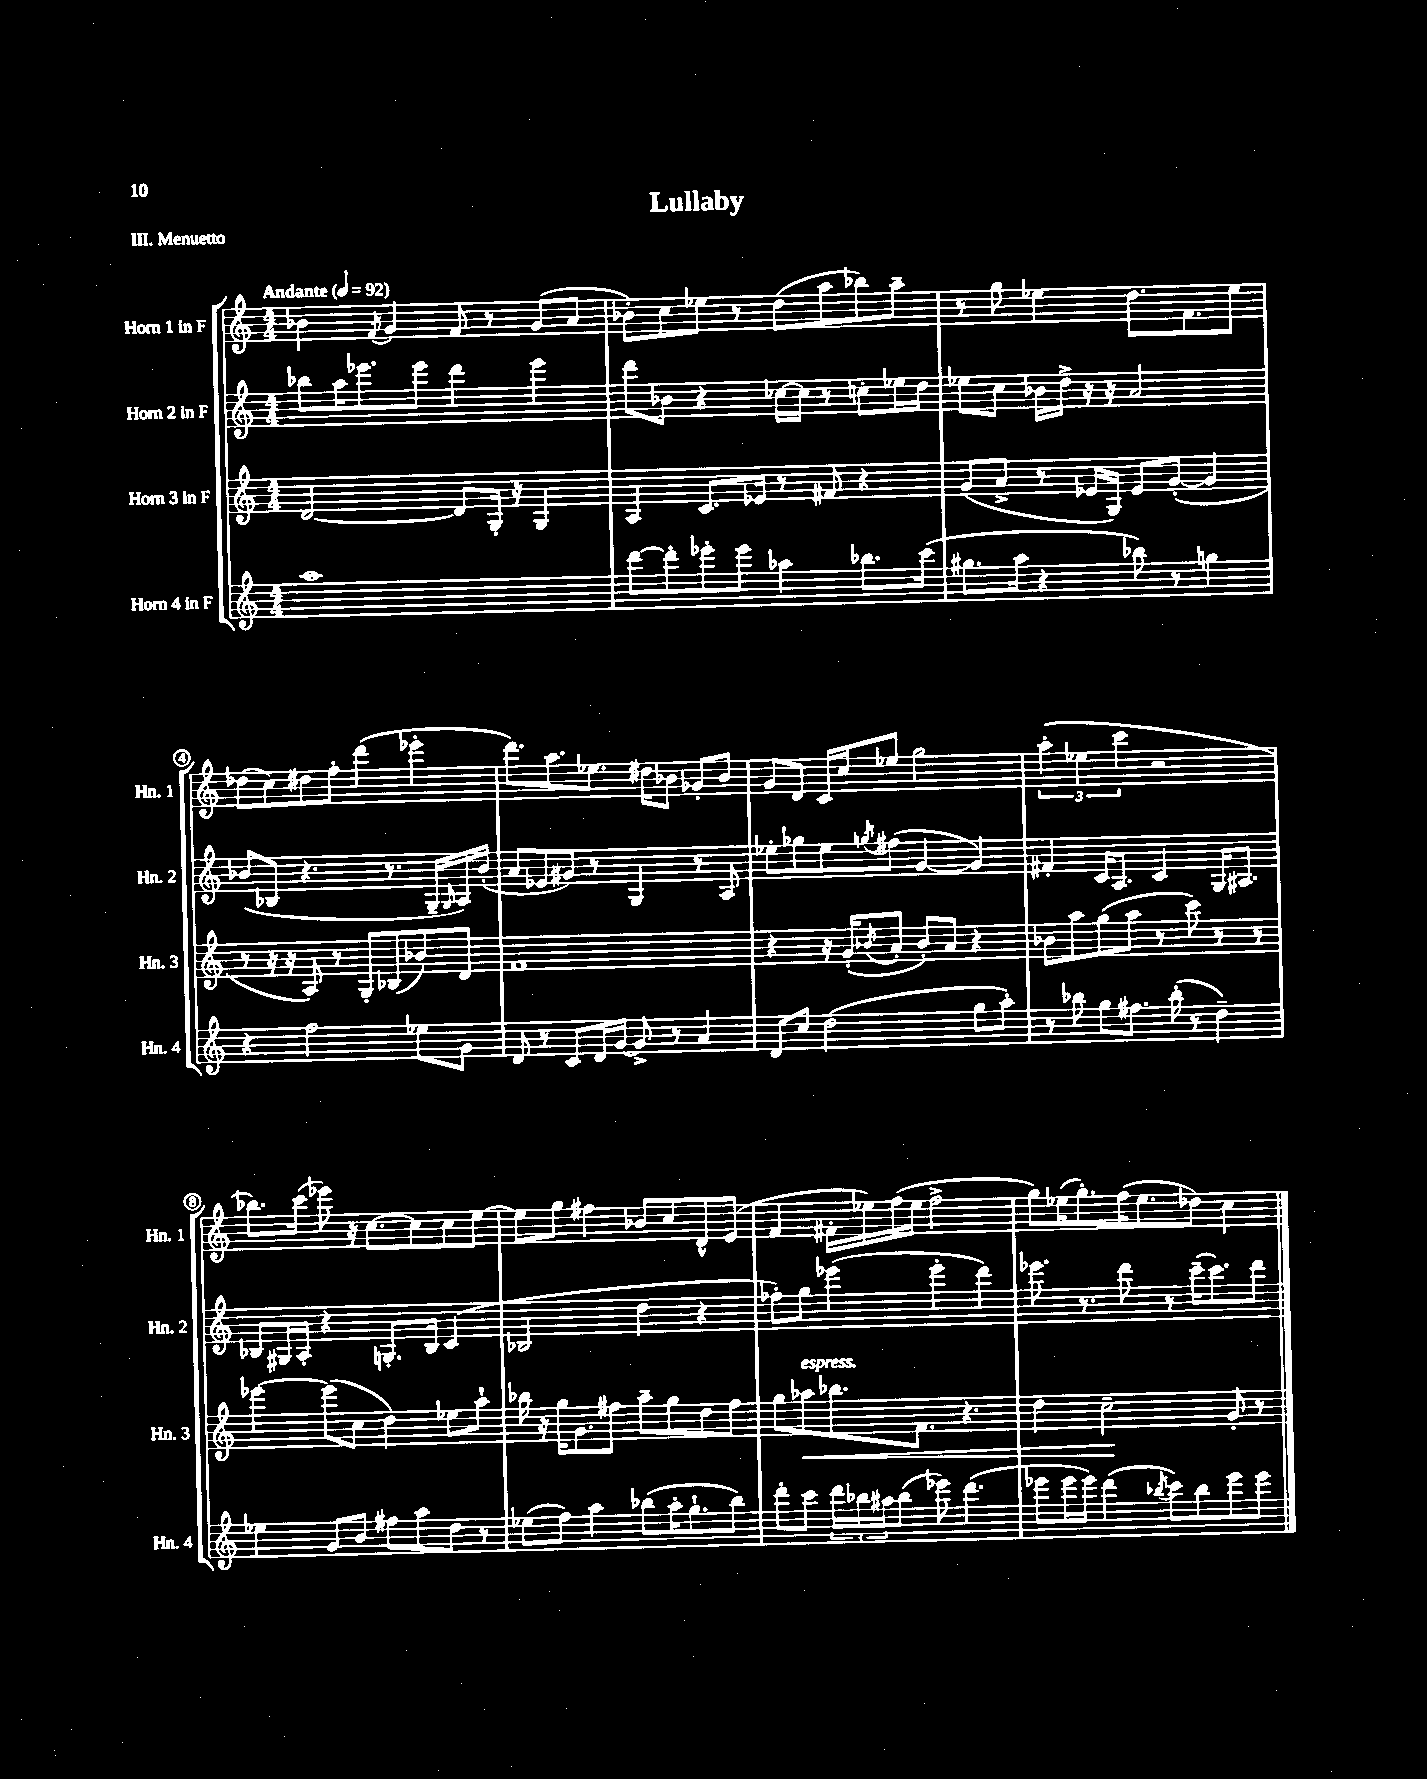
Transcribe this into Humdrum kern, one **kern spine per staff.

**kern	**kern	**kern	**kern
*staff4	*staff3	*staff2	*staff1
*clefG2	*clefG2	*clefG2	*clefG2
*k[]	*k[]	*k[]	*k[]
*M4/4	*M4/4	*M4/4	*M4/4
*MM92	*MM92	*MM92	*MM92
1aa	[2d/	8bb-\L	4b-\
.	.	16aa\K	.
.	.	8.eee-\	.
.	.	.	8qf/
.	.	.	4g/
.	.	8eee-\J	.
.	8d/]L	4ddd\	8f/
.	16G'/Jk	.	8r
.	16r	.	.
.	4G/	4eee-\	(8g/L
.	.	.	8a/J
=	=	=	=
[8ddd\L	4A/	8ddd\L	8b-'\L)
8ddd'\]	.	8b-\J	8cc\
8eee-'\	8.c/L	4r	8ee-\J
8eee-\J	.	.	8r
.	16e-/Jk	.	.
4aa-\	8r	[16cc-\LL	(8dd\L
.	.	16cc-\]JJ	.
.	8f#/	8r	8aa\
8.bb-\L	4r	8cc'\L	8bb-\)
.	.	16ee-\L	8aa~\J
(16ccc\Jk	.	16dd\JJ	.
=	=	=	=
8.gg#\L	(8g/L	8ee-\L	8r
.	8a^/J	8cc\J	8gg\
16aa\Jk	.	.	.
4r	8r	16b-\LL	4ee-\
.	.	16dd^\JJ	.
.	16e-/LL	16r	.
.	16G/JJ)	16r	.
8bb-\)	8e-/L	2a/	8.dd\L
8r	([8g'/J	.	.
.	.	.	8.f\
4gg\	4g/]	.	.
.	.	.	8ee-\J
=	=	=	=
4r	8r	(8b-/L	(8dd-\L
.	16r	8B-/J	8cc\)
.	16r	.	.
2ff\	8A/)	4.r	8dd#\
.	8r	.	8ff'\J
.	8G'/L	.	(4ddd\
.	(8B-/	8.r	.
8ee-\L	8b-/)	.	4eee-'\
.	.	16G~/LL	.
.	.	16qqG/	.
8g\J	8d/J	16A/)	.
.	.	(16b-'/JJ	.
=	=	=	=
8d/	1f	8a/L	8.ddd\L)
8r	.	8e-/	.
.	.	.	8.aa\
8c/L	.	8g#/J)	.
16d/L	.	8r	8.ee-\J
[16g/JJ	.	.	.
8g^/]	.	4G/	.
.	.	.	16dd#\LK
8r	.	.	8b-\J
4a/	.	8r	8g-'/L
.	.	8A/	8b-/J
=	=	=	=
8d/L	4r	8ee-'\L	8g/L
8cc/J	.	8gg-\	8d/J
(2dd\	16r	8ee-\	16c/LL
.	(16g'/LK	.	16cc/J
.	8qb-/	8qgg/	.
.	8a'/J	(8ff#\J	8ee-/J
.	8b-'/L)	[4g/	2gg\
.	8a/J	.	.
8gg\L	4r	4g/])	.
8aa'\J)	.	.	.
=	=	=	=
8r	8b-\L	4f#'/	(6aa'\
8bb-\	8aa\	.	.
.	.	.	6ee-\
8gg\L	(8gg\	16c/LK	.
.	.	8.A/J	.
.	.	.	6ccc\
8.ff#\J	8aa\J	.	.
.	8r	4c/	2r
(16bb-'\	.	.	.
8r	8ccc\)	.	.
4dd~\)	8r	16G/LK	.
.	.	8.A#/J	.
.	8r	.	.
=	=	=	=
4ee-\	[4eee-\	8B-/L	8.bb-\L)
.	.	16G#/L	.
.	.	16A'/JJ	(16ccc\Jk
8g/L	(8eee-\]L	4r	8eee-\)
8b/J	8cc\J	.	16r
.	.	.	[8.cc\L
8ff#\L	4dd\)	8.G'/L	.
8aa\	.	.	8cc\]
.	.	16B-/Jk	.
8dd\J	8ee-\L	(4c/	8cc\
8r	8aa`\J	.	[8ee\J
=	=	=	=
(8ee-\L	16bb-\	2B-/	8ee\]L
.	16r	.	.
8ff\J)	16gg\LK	.	8gg\J
.	8.g\	.	.
4aa\	.	.	4ff#\
.	8ff#\J	.	.
(8bb-\L	8aa~\L	4dd\	8b-/L
16aa'\K	8gg\	.	8cc/
8.gg`\	.	.	.
.	8dd\	4r	8d^^/
8bb-\J)	8ff#\J	.	(8e/J
=	=	=	=
8ddd'\L	8gg\L	8ff-'\L)	4f/
8ccc\J	8aa-\	8gg\J	.
24ddd\LL	8.bb-\	(4eee-\	16f#'\LL
24bb-\	.	.	.
.	.	.	16ee-\)
24aa#\J	.	.	.
(8bb-\J	.	.	(16ff\
.	8.f\J	.	16ee-\JJ
8eee-\)	.	4eee-'\	2ff^\
(4.ddd\	4.r	.	.
.	.	4ddd\)	.
=	=	=	=
8eee-\L	4dd\	8.eee-\	8gg\L)
16eee-\L	.	.	(16ee-\K
16eee-\JJ)	.	8.r	8.gg'\)
(4ddd\	2cc~\	.	.
.	.	8ddd\	(16ff\K
.	.	.	8.ee-\
8qbb-/	.	.	.
8ccc\L)	.	8r	.
8bb-\	.	(16ccc~\LK	8dd-\J)
.	.	8.ccc\)	.
8eee-\	8g'/	.	4cc\
8eee-\J	8r	8ddd\J	.
==	==	==	==
*-	*-	*-	*-
